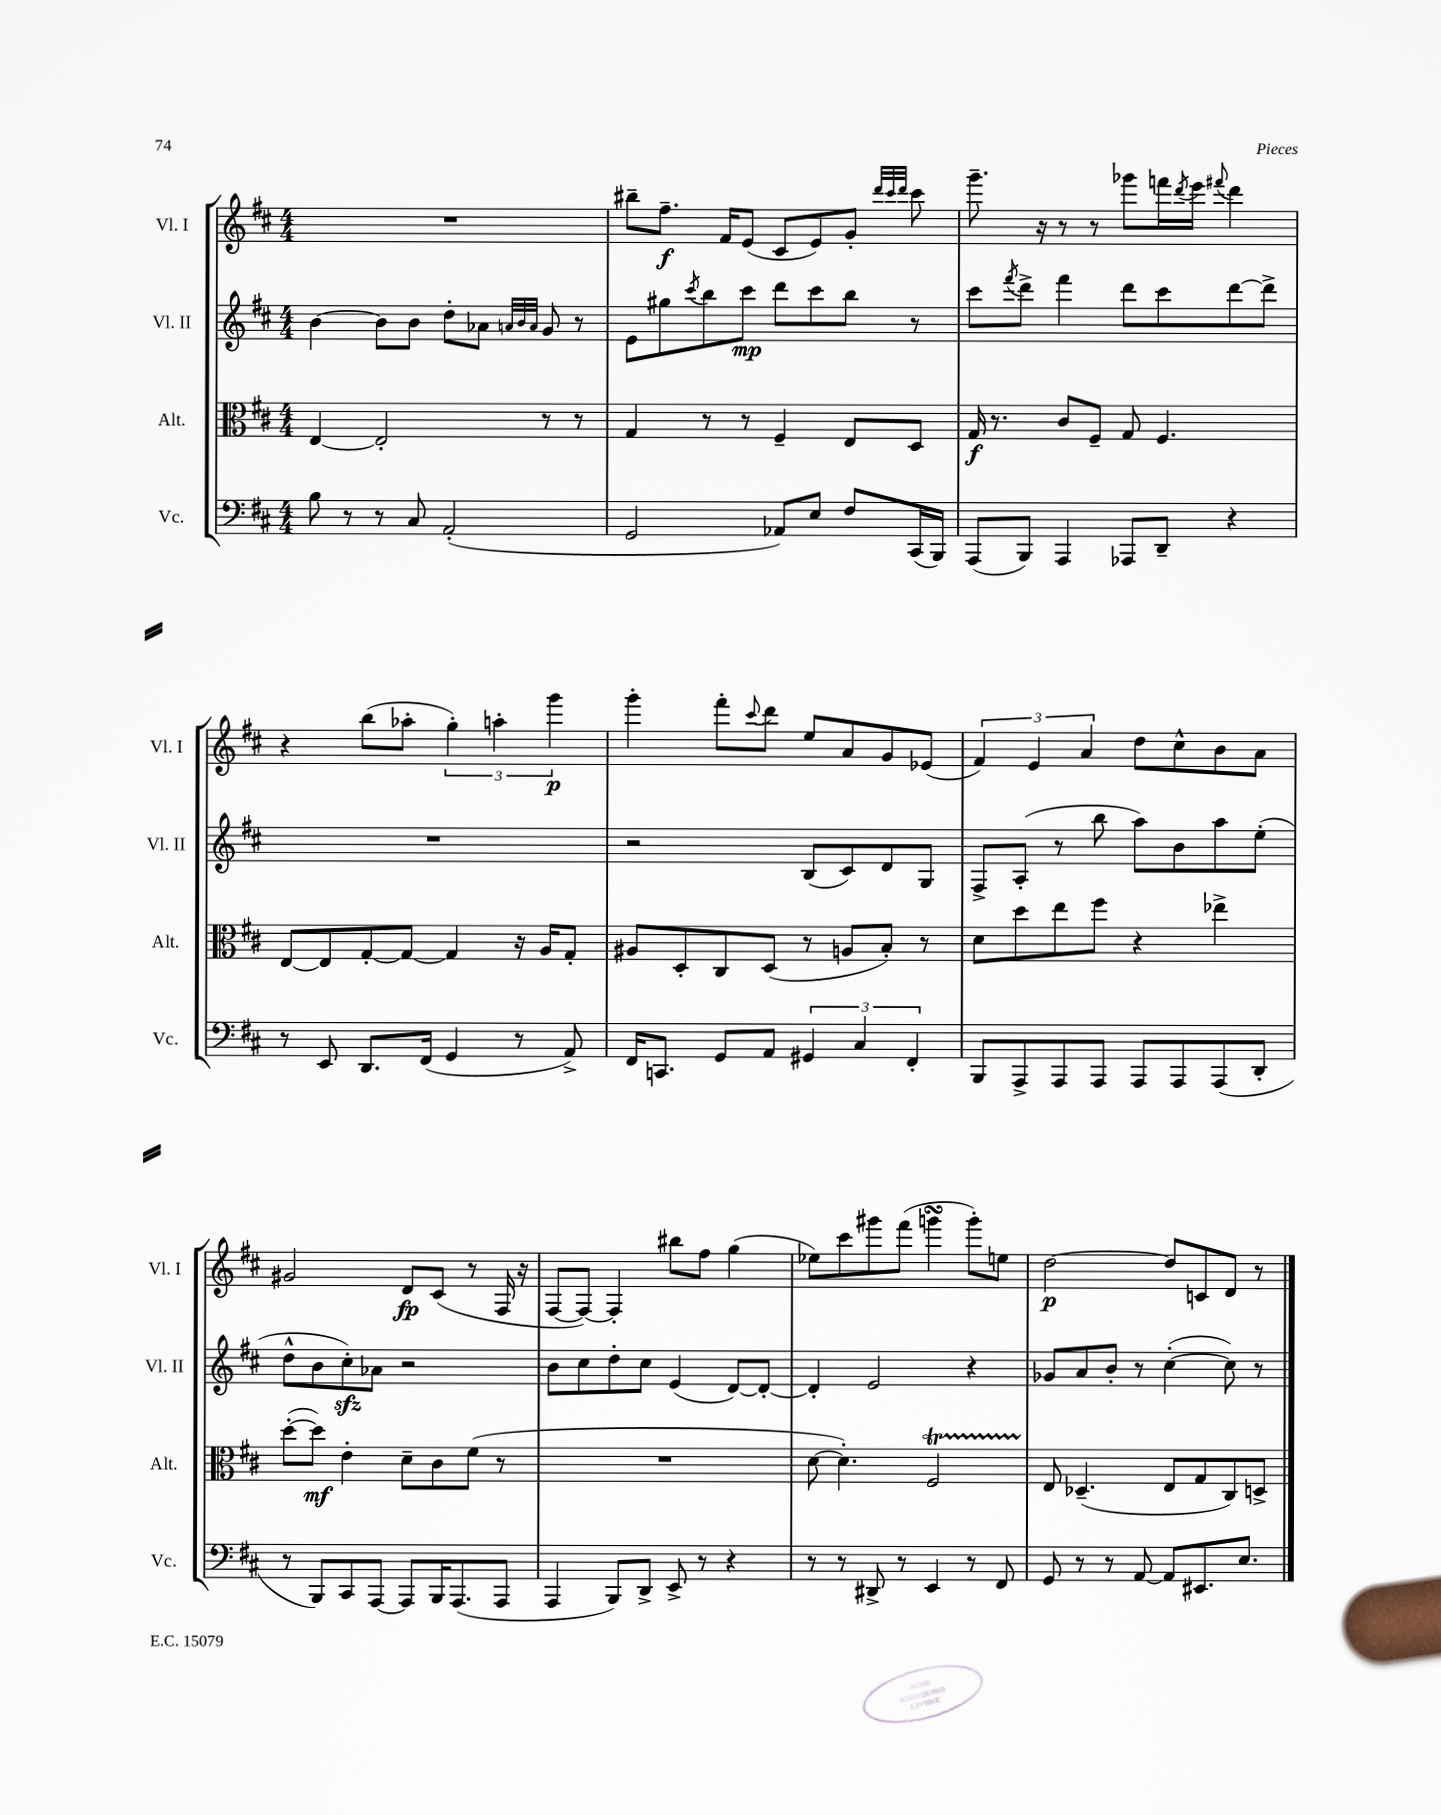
<<
\new StaffGroup <<
\new Staff = "s0" \with { instrumentName = "Vl. I" shortInstrumentName = "Vl. I" } {
    \clef treble \key d \major \numericTimeSignature \time 4/4
    R1 |
    bis''8-- fis''8.--\f fis'16 e'8( cis'8 e'8) g'8-. \grace { d'''32 cis'''32 d'''32 } cis'''8 |
    g'''8.-- r16 r8 r8 ges'''8 f'''16 \acciaccatura { d'''8 } e'''16 \appoggiatura { fis'''8 } d'''4 |
    r4 b''8( aes''8-. \tuplet 3/2 { g''4-.) a''4-. g'''4\p } |
    g'''4-. fis'''8-. \appoggiatura { cis'''8 } d'''8 e''8 a'8 g'8 ees'8( |
    \tuplet 3/2 { fis'4) e'4 a'4 } d''8 cis''8-^ b'8 a'8 |
    gis'2 d'8\fp cis'8( r8 fis16 r16 |
    fis8~ fis8~) fis4-. bis''8 fis''8 g''4( |
    ees''8) cis'''8 gis'''8 fis'''8( g'''4\turn g'''8-.) e''8 |
    d''2~\p d''8 c'8 d'8 r8 \bar "|." |
}
\new Staff = "s1" \with { instrumentName = "Vl. II" shortInstrumentName = "Vl. II" } {
    \clef treble \key d \major \numericTimeSignature \time 4/4
    b'4~ b'8 b'8 d''8-. aes'8 \grace { a'32 b'32 a'32 } g'8 r8 |
    e'8 gis''8 \acciaccatura { cis'''8 } b''8 cis'''8\mp d'''8 cis'''8 b''8 r8 |
    cis'''8 \acciaccatura { fis'''8 } d'''8-> fis'''4 d'''8 cis'''8 d'''8~ d'''8-> |
    R1 |
    r2 b8( cis'8) d'8 g8 |
    fis8-> a8-.( r8 b''8 a''8) b'8 a''8 e''8-.( |
    d''8-^ b'8 cis''8-.\sfz) aes'8 r2 |
    b'8 cis''8 d''8-. cis''8 e'4( d'8~) d'8~-. |
    d'4-. e'2 r4 |
    ges'8 a'8 b'8-. r8 cis''4~-.( cis''8) r8 \bar "|." |
}
\new Staff = "s2" \with { instrumentName = "Alt." shortInstrumentName = "Alt." } {
    \clef alto \key d \major \numericTimeSignature \time 4/4
    e4~ e2-. r8 r8 |
    g4 r8 r8 fis4-- e8 d8 |
    g16\f r8. cis'8 fis8-- g8 fis4. |
    e8~ e8 g8~-. g8~ g4 r16 a16 g8-. |
    ais8 d8-. cis8 d8( r8 a8 b8-.) r8 |
    d'8 d''8 e''8 fis''8 r4 ees''4-> |
    d''8~-.( d''8\mf) e'4-. d'8-- cis'8 fis'8( r8 |
    R1 |
    d'8~ d'4.-.) fis2\startTrillSpan |
    e8\stopTrillSpan des4.--( e8 g8 cis8) d8-> \bar "|." |
}
\new Staff = "s3" \with { instrumentName = "Vc." shortInstrumentName = "Vc." } {
    \clef bass \key d \major \numericTimeSignature \time 4/4
    b8 r8 r8 cis8 a,2-.( |
    g,2 aes,8) e8 fis8 cis,16( b,,16) |
    a,,8( b,,8) a,,4 aes,,8 d,8-- r4 |
    r8 e,8 d,8. fis,16( g,4 r8 a,8->) |
    fis,16 c,8. g,8 a,8 \tuplet 3/2 { gis,4 cis4 fis,4-. } |
    b,,8 a,,8-> a,,8 a,,8 a,,8 a,,8 a,,8( d,8-. |
    r8 b,,8) cis,8 a,,8~ a,,8 b,,16 a,,8.( a,,8 |
    a,,4 b,,8) d,8-> e,8-> r8 r4 |
    r8 r8 dis,8-> r8 e,4 r8 fis,8 |
    g,8 r8 r8 a,8~ a,8 eis,8. e8. \bar "|." |
}
>>
>>
\layout { \context { \Score \remove "Bar_number_engraver" } }
